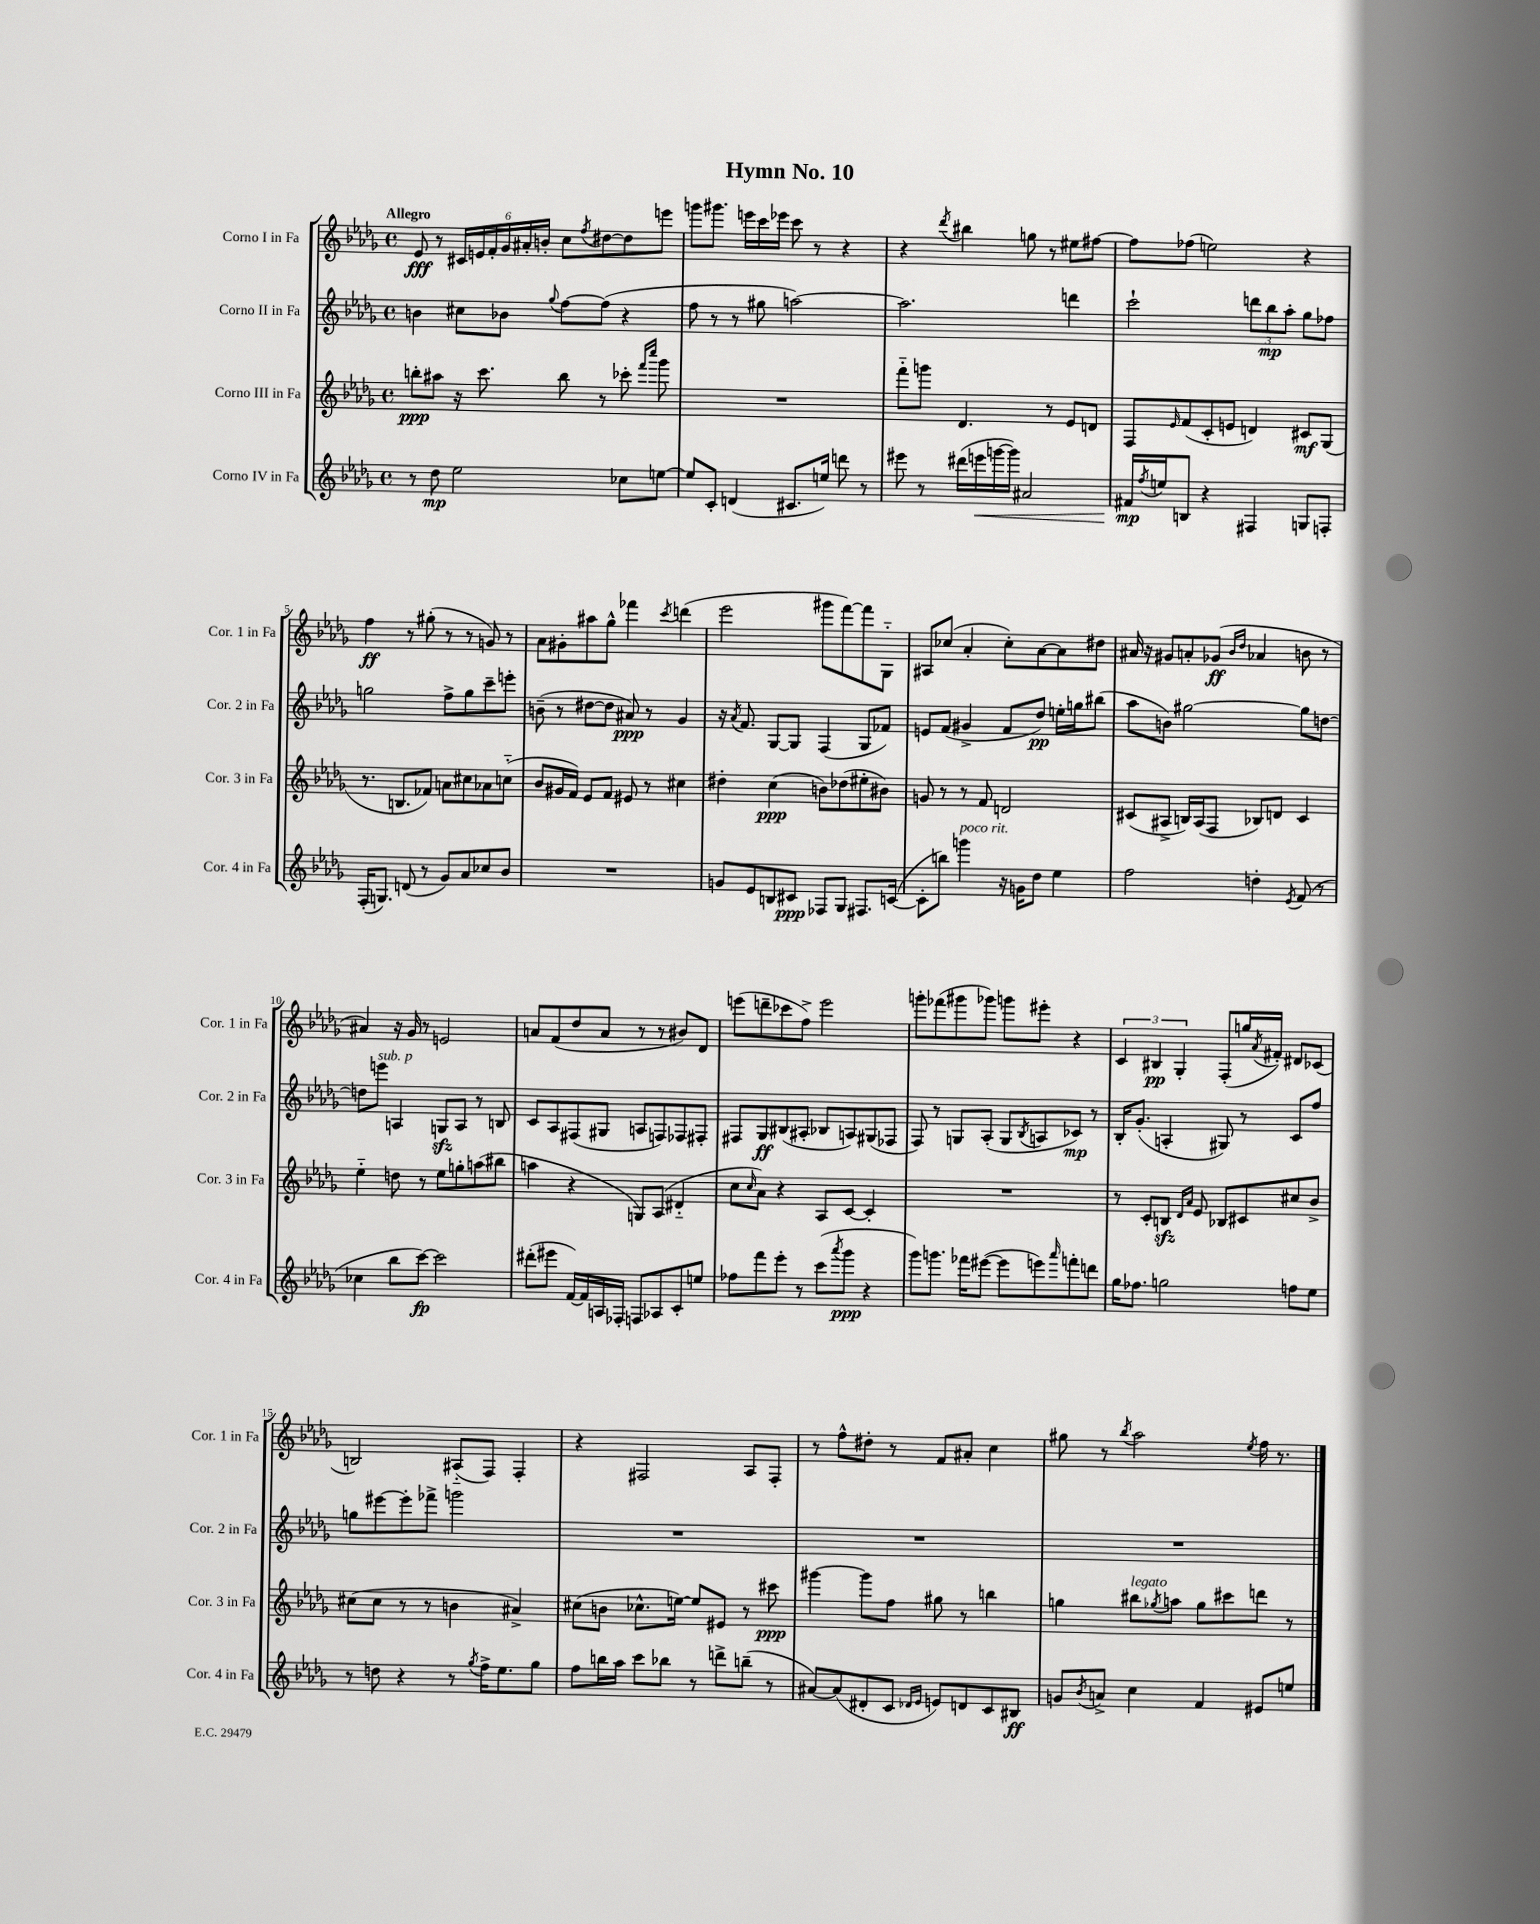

**kern	**kern	**kern	**kern
*staff4	*staff3	*staff2	*staff1
*clefG2	*clefG2	*clefG2	*clefG2
*k[b-e-a-d-g-]	*k[b-e-a-d-g-]	*k[b-e-a-d-g-]	*k[b-e-a-d-g-]
*M4/4	*M4/4	*M4/4	*M4/4
*met(c)	*met(c)	*met(c)	*met(c)
8r	8bb'	4b	8e-
8dd-	8aa#	.	8r
2ee-	16r	8cc#	24c#
.	.	.	24e
.	8.ccc	.	.
.	.	.	24f'
.	.	8b-	24g-
.	.	.	24a#'
.	.	.	24b'
.	.	8qqgg-	.
.	8bb	[8ff	8cc
.	.	.	8qff
.	8r	(8ff]	[8dd#
8cc-	8ccc-'	4r	8dd#]
.	16qqfff	.	.
.	16qqcccc	.	.
[8ee	8ggg-	.	8eee
=	=	=	=
8ee]	1r	8ff	8ggg
8c'	.	8r	8.ggg#
(4d	.	8r	.
.	.	.	16eee
.	.	8gg#	16ccc
.	.	.	16eee-
8.c#	.	[2aa)	8ccc
.	.	.	8r
16ee)	.	.	.
8ddd	.	.	4r
8r	.	.	.
=	=	=	=
8eee#	8fff'~	2.aa]	4r
8r	8ggg	.	.
.	.	.	8qddd-
(16ddd#	4.d-	.	4bb#
16eee	.	.	.
[16ggg	.	.	.
16ggg])	.	.	.
2a#	.	.	8gg
.	8r	.	8r
.	8e-	4ddd	8ee#
.	8d	.	[8ff#
=	=	=	=
16f#	8F	2ccc`	8ff#]
8qff	.	.	.
16ee	.	.	.
.	16qqe-	.	.
8B	(8f	.	(8ff-
4r	8c'	.	2ee)
.	8e	.	.
4F#	4d)	12ddd	.
.	.	12bb-	.
.	.	12aa-'	.
8G	8c#	8gg-	4r
8F'	(8G-	8ff-	.
=	=	=	=
(16F'	8.r	2gg	4ff
8.G)	.	.	.
.	8.B	.	.
(8d	.	.	8r
8r	8f-)	.	(8gg#'
8g-)	8a	8ff^	8r
8a-	8cc#	8gg	8r
8cc-	8a-	8ccc~	8g)
8b-	(8cc'~	8eee'	8r
=	=	=	=
1r	8b-	(8b~	8a-
.	16g#	8r	8g#'
.	16f)	.	.
.	8e-	[8dd#	8aa#
.	8f	8dd#]	8gg-^^
.	8e#	8a#)	4fff-
.	8r	8r	.
.	.	.	8qccc
.	4cc#	4g-	(4ddd
=	=	=	=
8g	4dd#'	16r	2eee-
.	.	8qa-	.
.	.	8.f	.
8e-	.	.	.
8B	(4cc	[8G-	.
8c#	.	8G-]	.
8F-	8b)	(4F	8ggg#
8G-	(8dd-	.	[8fff)
8.F#	8ee#'	8G-	8fff]
.	8b#)	8f-)	8G-'~
([16c	.	.	.
=	=	=	=
8c']	8g	8e	8A#
8bb)	8r	(8f	(8cc-
4ggg	8r	4g#^	4a-'
.	8f	.	.
16r	2d	8f	8cc-')
16g	.	.	.
8dd-	.	8dd-)	[8a-
4ee-	.	16ee'	8a-]
.	.	16gg	.
.	.	(8bb#	8dd#
=	=	=	=
2ff	(8c#	8aa-	16a#
.	.	.	16r
.	8A#^	8b)	8g#
.	16B)	[2gg#	8a'
.	(16A#	.	.
.	8F	.	(8g-
.	.	.	16qqb-
.	.	.	16qqdd-
4dd'	8B-)	.	4a-
.	8d	.	.
8qe-	.	.	.
(8f	4c#	8gg#]	8b
8r	.	[8dd	8r
=	=	=	=
4cc-	4ee-'~	8dd]	4a#)
.	.	8eee	.
8bb-	8dd	4A	16r
.	.	.	16g-
[8ccc)	8r	.	8r
2ccc]	8ee-	8G	2e
.	8gg'	8A	.
.	(8aa	8r	.
.	8bb#	8B	.
=	=	=	=
(8ddd#'	4aa	8c	8a
8eee#	.	8A-	(8f
[16f)	4r	(8F#	8dd-
16f]	.	.	.
16A	.	8G#	8a
16F-'	.	.	.
8F	8G)	8A	8r
8A-	(8A-	8F)	8r
8c'	4d#'~	8F-	8b#)
8ee	.	8F#'	8d-
=	=	=	=
8ff-	8cc	8F#	(8eee
.	16qqcc	.	.
8fff	8a-)	8G-	8ddd~
8eee-'	4r	(8B#	8ccc-
8r	.	8A#'	8ff^)
(8ccc	8A-	8B-	2eee
8qaaa-	.	.	.
8ggg-	[8c	8A)	.
4r	4c']	(8G#	.
.	.	8F-	.
=	=	=	=
8ggg-)	1r	8F)	8ggg'
8.ggg	.	8r	(8fff-
.	.	8G	8ggg#
16fff-	.	.	.
([8eee#	.	(8A-'	8ggg-)
8eee#]	.	8G	8ggg
.	.	8qB-	.
8eee)	.	8A	8eee#'
16qqaaa-	.	.	.
8fff'	.	8c-)	4r
8ddd	.	8r	.
=	=	=	=
16gg-	8r	16B-'	6c
8.ff-	.	(8.g-'	.
.	8c'	.	.
.	.	.	6B#
2gg	8B	4A'	.
.	.	.	6G-'
.	16qqd-	.	.
.	16qqa-	.	.
.	8e-	.	.
.	8B-	8G#)	(8F'
.	8c#	8r	16gg
.	.	.	8qa-
.	.	.	16f#')
8ff	8cc#	8c	8d#
8ee-	8b-^	8ff	(8c-
=	=	=	=
8r	(8cc#	8gg	2B)
8dd	8cc#	[8eee#	.
4r	8r	8eee#']	.
.	8r	8fff-^	.
8r	4b	2ggg	(8A#'~
8qgg-	.	.	.
16ff^	.	.	8F)
8.ee-	.	.	.
.	4a#^)	.	4F'
8gg-	.	.	.
=	=	=	=
8ff	(8cc#	1r	4r
16bb	8b	.	.
16aa-	.	.	.
8ccc	8.cc-^^	.	2F#
8bb-	.	.	.
.	[16ee)	.	.
8r	8ee]	.	.
8ddd^	8e#	.	.
(8bb~	8r	.	8A-
8r	8ccc#	.	8F#'
=	=	=	=
[8a#)	[4ggg#	1r	8r
(8a#]	.	.	8ff^^
8d#'	8ggg#]	.	8dd#'
8c	8ff	.	8r
16qqd-	.	.	.
16qqe-	.	.	.
8e)	8gg#	.	8f
8d	8r	.	8a#'
8c	4bb	.	4cc
8B#	.	.	.
=	=	=	=
8g	4gg	1r	8gg#
8qb-	.	.	.
8a^	.	.	8r
.	.	.	8qbb-
4cc	8bb#	.	2aa-
.	8qgg-	.	.
.	8aa	.	.
4f	8gg-	.	.
.	8ccc#	.	.
.	.	.	8qee-
8e#	8ddd	.	16ff
.	.	.	8.r
8ee	8r	.	.
==	==	==	==
*-	*-	*-	*-
